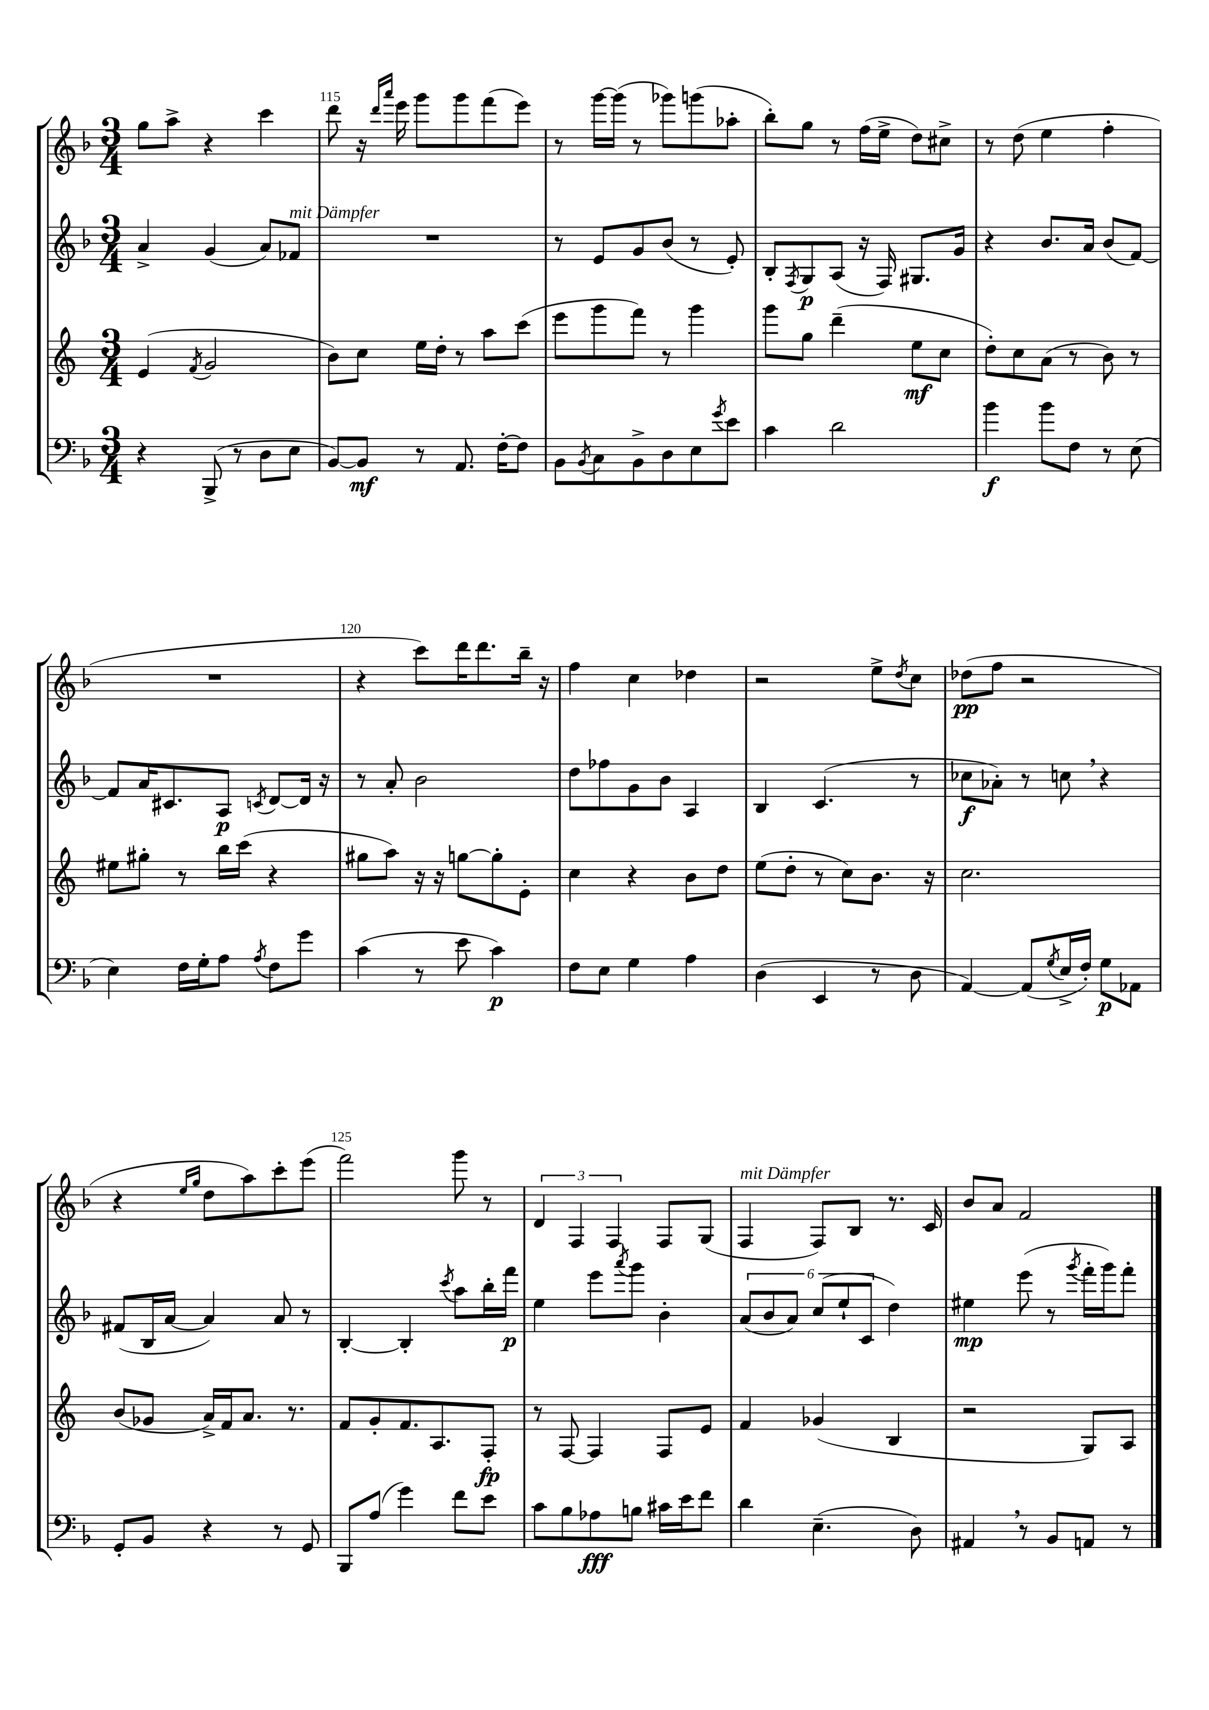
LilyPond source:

<<
\new StaffGroup <<
\new Staff = "s0" {
    \clef treble \key f \major \numericTimeSignature \time 3/4
    g''8 a''8-> r4 c'''4 |
    d'''8 r16 \grace { d'''16 a'''16 } e'''16 g'''8 g'''8 f'''8( e'''8) |
    r8 g'''16~ g'''16( r8 ges'''8) g'''8( aes''8-. |
    bes''8-.) g''8 r8 f''16( e''16-> d''8) cis''8-> |
    r8 d''8( e''4 f''4-. |
    R2. |
    r4 c'''8) d'''16 d'''8. bes''16-- r16 |
    f''4 c''4 des''4 |
    r2 e''8-> \acciaccatura { d''8 } c''8 |
    des''8\pp( f''8 r2 |
    r4 \grace { e''16 g''16 } d''8 a''8) c'''8-. e'''8( |
    f'''2) g'''8 r8 |
    \tuplet 3/2 { d'4 f4 f4 } f8 g8( |
    f4^\markup { \italic "mit Dämpfer" } f8) bes8 r8. c'16 |
    bes'8 a'8 f'2 \bar "|." |
}
\new Staff = "s1" {
    \clef treble \key f \major \numericTimeSignature \time 3/4
    a'4-> g'4( a'8) fes'8^\markup { \italic "mit Dämpfer" } |
    R2. |
    r8 e'8 g'8 bes'8( r8 e'8-.) |
    bes8-. \acciaccatura { f8 } g8\p a8( r16 f16) gis8. g'16 |
    r4 bes'8. a'16 bes'8( f'8~) |
    f'8 a'16 cis'8. a8\p \acciaccatura { c'8 } d'8~ d'16 r16 |
    r8 a'8-. bes'2 |
    d''8 fes''8 g'8 bes'8 a4 |
    bes4 c'4.( r8 |
    ces''8\f aes'8-.) r8 c''8 \breathe r4 |
    fis'8( bes16 a'16~ a'4) a'8 r8 |
    bes4~-. bes4-. \acciaccatura { c'''8 } a''8 bes''16-. f'''16\p |
    e''4 e'''8 \acciaccatura { a'''8 } g'''8 bes'4-. |
    \tuplet 6/4 { a'8( bes'8 a'8) c''8( e''8-! c'8 } d''4) |
    eis''4\mp e'''8( r8 \acciaccatura { g'''8 } f'''16-. g'''16) f'''8-. \bar "|." |
}
\new Staff = "s2" {
    \clef treble \key c \major \numericTimeSignature \time 3/4
    e'4( \acciaccatura { f'8 } g'2 |
    b'8) c''8 e''16 d''16-. r8 a''8 c'''8( |
    e'''8 g'''8 f'''8) r8 g'''4 |
    g'''8 g''8 d'''4--( e''8\mf c''8 |
    d''8-.) c''8 a'8( r8 b'8) r8 |
    eis''8 gis''8-. r8 b''16 c'''16( r4 |
    gis''8 a''8) r16 r16 g''8~ g''8-. e'8-. |
    c''4 r4 b'8 d''8 |
    e''8( d''8-. r8 c''8) b'8. r16 |
    c''2. |
    b'8( ges'8 a'16->) f'16 a'8. r8. |
    f'8 g'8-. f'8. a8. f8-.\fp |
    r8 f8~ f4 f8 e'8 |
    f'4 ges'4( b4 |
    r2 g8) a8 \bar "|." |
}
\new Staff = "s3" {
    \clef bass \key f \major \numericTimeSignature \time 3/4
    r4 bes,,8->( r8 d8 e8 |
    bes,8~) bes,8\mf r8 a,8. f16~-. f8 |
    bes,8 \acciaccatura { bes,8 } c8 bes,8-> d8 e8 \acciaccatura { g'8 } e'8 |
    c'4 d'2 |
    bes'4\f bes'8 f8 r8 e8( |
    e4) f16 g16-. a8 \acciaccatura { a8 } f8 g'8 |
    c'4( r8 e'8 c'4\p) |
    f8 e8 g4 a4 |
    d4( e,4 r8 d8 |
    a,4~) a,8( \acciaccatura { g8 } e16-> f16-.) g8\p aes,8 |
    g,8-. bes,8 r4 r8 g,8 |
    bes,,8 a8( g'4) f'8 e'8 |
    c'8 bes8 aes8\fff b8 cis'16 e'16 f'8 |
    d'4 e4.--( d8) |
    ais,4 \breathe r8 bes,8 a,8 r8 \bar "|." |
}
>>
>>
\layout { \context { \Score currentBarNumber = #114 \override BarNumber.break-visibility = ##(#f #t #t) barNumberVisibility = #(every-nth-bar-number-visible 5) } }
